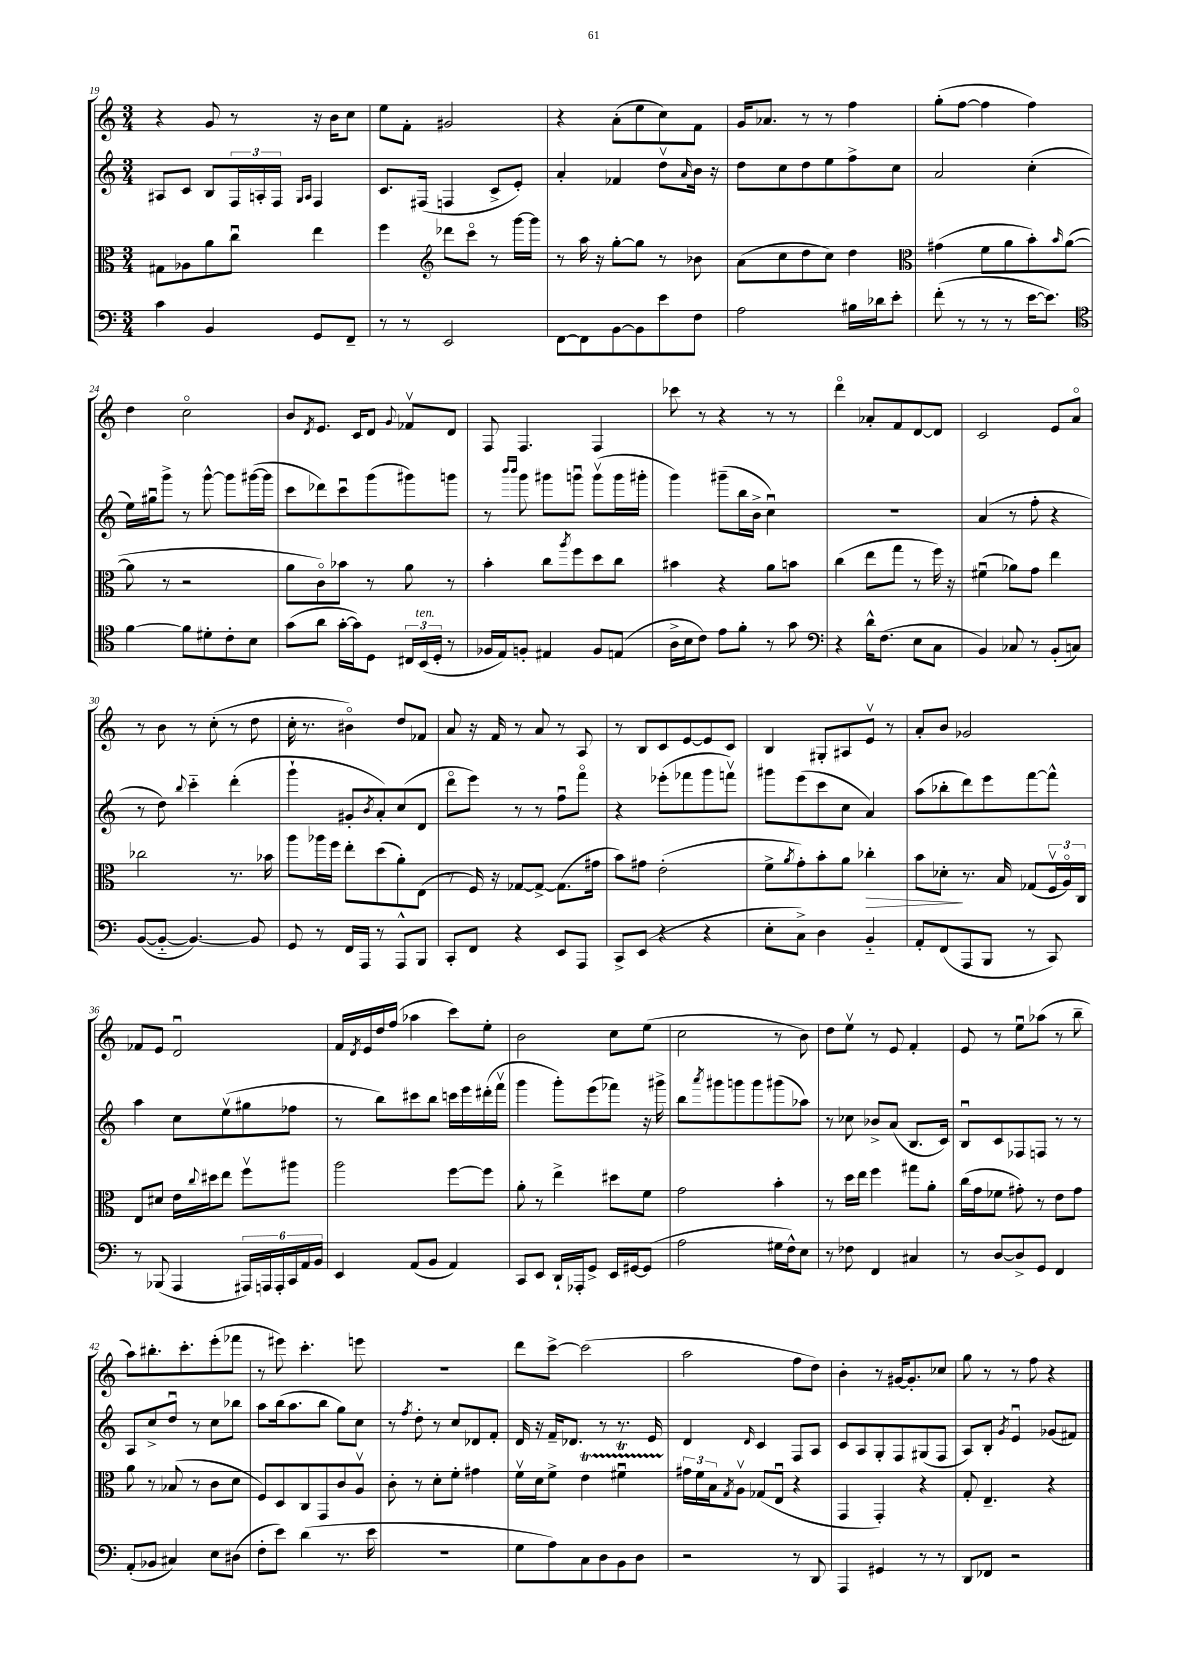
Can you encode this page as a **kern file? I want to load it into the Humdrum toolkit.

**kern	**kern	**kern	**kern
*staff4	*staff3	*staff2	*staff1
*clefF4	*clefC3	*clefG2	*clefG2
*k[]	*k[]	*k[]	*k[]
*M3/4	*M3/4	*M3/4	*M3/4
4c\	8G#\L	8A#/L	4r
.	8A-\	8c/J	.
4BB/	8a\	8B/L	8g/
.	8ccu\J	24F/L	8r
.	.	24A'/	.
.	.	24F/JJ	.
.	.	16qqG/LL	.
.	.	16qqA/JJ	.
8GG/L	4ee\	4F/	16r
.	.	.	16b\LK
8FF~/J	.	.	8cc\J
=	=	=	=
8r	4ff\	8.c/L	8ee\L
8r	.	.	8f'\J
.	.	(16F#/Jk	.
*	*clefG2	*	*
2EE/	8ddd-\L	4F/	2g#/
.	8ccco\J	.	.
.	8r	8c^/L	.
.	[16ggg\LL	8e'/J)	.
.	16ggg\]JJ	.	.
=	=	=	=
[8FF\L	8r	4a'/	4r
8FF\]	16aa\	.	.
.	16r	.	.
[8BB\	[8gg'\L	4f-/	(8a'\L
8BB\]	8gg\]J	.	8ee\
8e\	8r	8ddv\L	8cc\)
.	.	16qqa/	.
8F\J	8b-\	16b\Jk	8f\J
.	.	16r	.
=	=	=	=
2A\	(8a\L	8dd\L	16g/LK
.	.	.	8.a-/J
.	8cc\	8cc\	.
.	8dd\	8dd\	8r
.	8cc\J)	8ee\	8r
16B#\LL	4dd\	8ff^\	4ff\
16d-\J	.	.	.
8e'\J	.	8cc\J	.
=	=	=	=
*	*clefC3	*	*
(8f'\	(4g#\	2a/	(8gg'\L
8r	.	.	[8ff\J
8r	8f\L	.	4ff\]
8r	8a\	.	.
[16e\LK	8b'\)	(4cc'\	4ff\)
8.e\]J)	.	.	.
.	16qqb/	.	.
.	([8a\J	.	.
=	=	=	=
*clefC4	*	*	*
[4f\	8a\]	16ee\LL)	4dd\
.	.	16gg#u\J	.
.	8r	8ggg^\J	.
8f\]L	2r	8r	2cco\
8d#'\	.	[8ggg^^\	.
8c'\	.	8ggg\]L	.
8B\J	.	([16ggg#\L	.
.	.	16ggg#\]JJ	.
=	=	=	=
(8g\L	8a\L	8ccc\L	8b/L
.	.	.	8qd/
8a\J	8co\)	8ddd-\)	8.e/J
[16g'\LL	8b-\J	8cccu\	.
16g\]J)	.	.	16c/LK
8D\J	8r	(8ggg\	8d/J
.	.	.	8qqg/
24C#/LL	8a\	8ggg#\)	8f-v/L
(24BB/	.	.	.
24D'/JJ	.	.	.
8r	8r	8ggg\J	8d/J
=	=	=	=
16F-/LL	4b'\	8r	8F/
16E/J)	.	.	.
.	.	16qqbbb/LL	.
.	.	16qqbbb/JJ	.
8F'/J	.	8ggg\	4.F/
4E#/	8cc\L	8ggg#\L	.
.	8qaa/	.	.
.	8ff\	8gggu\J	.
8F/L	8dd\	(8gggv\L	4F/
(8E/J	8cc\J	16ggg\L	.
.	.	16ggg#'\JJ	.
=	=	=	=
16A^\LL	4b#\	4ggg\)	8ccc-\
16B\J	.	.	.
8c\J)	.	.	8r
8e\L	4r	(8ggg#~\L	4r
8f'\J	.	16bb\L	.
.	.	16b^\JJ	.
8r	8a\L	4ccu\)	8r
8g\	8b\J	.	8r
=	=	=	=
*clefF4	*	*	*
4r	(4cc\	2.r	4dddo\
16d^^\LK	8ee\L	.	8a-'/L
(8.F\J	.	.	.
.	8gg\J	.	8f/
8E\L	8r	.	[8d/
8C\J	16ff\)	.	8d/]J
.	16r	.	.
=	=	=	=
4BB/)	(4f#u\	(4a/	2c/
8C-/	8a-\L)	8r	.
8r	8g\J	8ff'\	.
(8BB'/L	4ee\	4r	8e/L
8C/J)	.	.	8ao/J
=	=	=	=
([8BB/L	2cc-\	8r	8r
8BB'~/_J	.	8dd\)	8b\
.	.	8qqbb/	.
4.BB/_)	.	4ccc'~\	8r
.	.	.	(8cc'\
.	8.r	(4ddd'\	8r
8BB/]	.	.	8dd\
.	16b-\	.	.
=	=	=	=
8GG/	8aa\L	4ggg`\	16cc'\
.	.	.	8.r
8r	16aa-\L	.	.
.	16ff\JJ	.	.
16FF/LL	8ee'\L	8g#'/L	4b#o\)
16AAA/JJ	.	.	.
.	.	8qb/	.
8r	(8dd\	8a'/)	.
8AAA^^/L	8a'\)	(8cc/	8dd/L
8BBB/J	(8E\J	8d/J	8f-/J
=	=	=	=
8CC'/L	8r	8dddo\L	8a/
8FF/J	16F/)	8eee\J)	16r
.	16r	.	16f/
4r	[8G-/L	8r	8r
.	8G-^/_J	8r	8a/
8EE/L	(8.G-\]L	8ffu\L	8r
8AAA/J	.	8fffo\J	8A/
.	16g#\Jk	.	.
=	=	=	=
8CC^/L	8b\L)	4r	8r
(8EE/J	8g#\J	.	8B/L
4r	(2e'\	(8eee-'\L	8c/
.	.	8fff-\	[8e/
4r	.	8ggg\	8e/]
.	.	8fffv\J)	8c/J
=	=	=	=
8E'\L	8f^\L	8ggg#\L	4B/
.	8qa/	.	.
8C^\J)	8g'\)	(8eee\	.
4D\	8b'\	8ccc\	8G#'/L
.	8a\J	8cc\J	8A#/
4BB'~/	4cc-'\	4a/)	8ev/J
.	.	.	8r
=	=	=	=
8AA'/L	8b\L	(8aa\L	8a'/L
(8FF/	8d-'\J	8bb-'\	8b/J
8AAA/	8.r	8ddd\)	2g-/
8BBB/J	.	8eee\	.
.	16B/	.	.
8r	(8G-/L	[8fff\	.
8CC/)	24Fv/L	8fff^^\]J	.
.	24Ao/)	.	.
.	24C/JJ	.	.
=	=	=	=
8r	8E/L	4aa\	8f-/L
(8BBB-/	8d#/J	.	8e/J
4AAA/	16e\LL	8cc\L	2du/
.	8qqcc/	.	.
.	16dd#\J	.	.
.	8ee\J	(8eev\	.
24AAA#/LL)	8ffv\L	8gg#\	.
24AAA/	.	.	.
24AAA'/	.	.	.
24CC/	8aa#\J	8ff-\J	.
24AA/	.	.	.
24BB/JJ	.	.	.
=	=	=	=
4EE/	2aa\	8r	16f/LL
.	.	.	8qd/
.	.	.	16e/
.	.	8bb\L)	16dd/
.	.	.	(16ff/JJ
(8AA/L	.	8ccc#\	4aa-\
8BB/J	.	8bb\J	.
4AA/)	[8ff\L	16ccc\LL	8ccc\L)
.	.	16eee\	.
.	8ff\]J	(16ddd#'\	8ee'\J
.	.	16fffv\JJ	.
=	=	=	=
8CC/L	8a'\	4ggg\	2b\
8EE/J	8r	.	.
16DD`/LL	4ee^\	8ggg'\L)	.
16AAA-'/J	.	.	.
8GG^/J	.	(8eee\	.
16EE/LL	8dd#\L	8fff-\J)	8cc\L
[16GG#/J	.	.	.
(8GG#/]J	8f\J	16r	(8ee\J
.	.	16ggg#^\	.
=	=	=	=
2A\	2g\	8bb\L	2cc\
.	.	8qaaa/	.
.	.	8ggg#\	.
.	.	8ggg\	.
.	.	8ggg\	.
16G#\LL	4b'\	(8ggg#\	8r
16F^^\J)	.	.	.
8E\J	.	8aa-\J)	8b\)
=	=	=	=
8r	8r	8r	8dd\L
8F-\	16dd\LL	8cc-\	8eev\J
.	16ee\JJ	.	.
4FF/	4ff\	8b-^/L	8r
.	.	(8a/J	8e/
4C#/	8gg#\L	8.B/L	4f'/
.	8a'\J	.	.
.	.	16c/Jk)	.
=	=	=	=
8r	(16cc\LL	8Bu/L	8e/
.	16g\J	.	.
[8D/L	8f-\J	8c/	8r
8D^/]	8g#'\)	8F-/	8eeu\L
8GG/J	8r	8F/J	(8aa-\J
4FF/	8e\L	8r	8r
.	8g#\J	8r	8bb~\
=	=	=	=
(8AA'/L	8a\	8A/L	8aa\L)
8BB-/J	8r	8cc^/	8.bb#'\
4C#/)	(8B-/	8ddu/J	.
.	.	.	8.ccc'\
.	8r	8r	.
8E\L	8c\L	8cc\L	(8eee'\
(8D#\J	8d\J	8bb-\J	8fff-\J
=	=	=	=
8F'\L	8F/L)	8aa\L	8r
8e\J)	8D/	(16bb\k	8eee#\)
.	.	8.aa\	.
(4d\	8C/	.	4.ccc'\
.	8GG/	8bb\J	.
8.r	8c/	8gg\L)	.
.	8Av/J	8cc\J	8eee\
16e\	.	.	.
=	=	=	=
2.r	8c'\	8r	2.r
.	.	8qff/	.
.	8r	8dd'\	.
.	8d'\L	8r	.
.	8f'\J	8cc/L	.
.	4g#\	8d-/	.
.	.	8f'/J	.
=	=	=	=
8G\L	16fv\LL	16d/	8ddd\L
.	16d\J	16r	.
8A\)	8f^\J	16f~/LK	[8ccc^\J
.	.	8.d-/J	.
8C\	4e\	.	(2ccc\]
8D\	.	8r	.
8BB\	4f#u\	8.r	.
8D\J	.	.	.
.	.	16e/	.
=	=	=	=
2r	24g#\LL	4d/	2aa\
.	24f\	.	.
.	24B\J	.	.
.	8qG/	.	.
.	8Av\J	.	.
.	.	16qqd/	.
.	(8G-/L	4c/	.
.	8Eu/J	.	.
8r	4r	8F/L	8ff\L
8DD/	.	8A/J	8dd\J)
=	=	=	=
4AAA/	4GG/	8c/L	4b'\
.	.	8A/	.
4GG#/	4GG'/)	8G'/	8r
.	.	8F/	[16g#/LK
.	.	.	8.g#'/]
8r	4r	(8G#/	.
8r	.	8F/J	8cc-/J
=	=	=	=
8DD/L	8G'/	8A/L)	8gg\
8FF-/J	4.E~/	8B'/J	8r
.	.	8qg/	.
2r	.	4eu/	8r
.	.	.	8ff\
.	4r	(8g-/L	4r
.	.	8f#/J)	.
==	==	==	==
*-	*-	*-	*-
